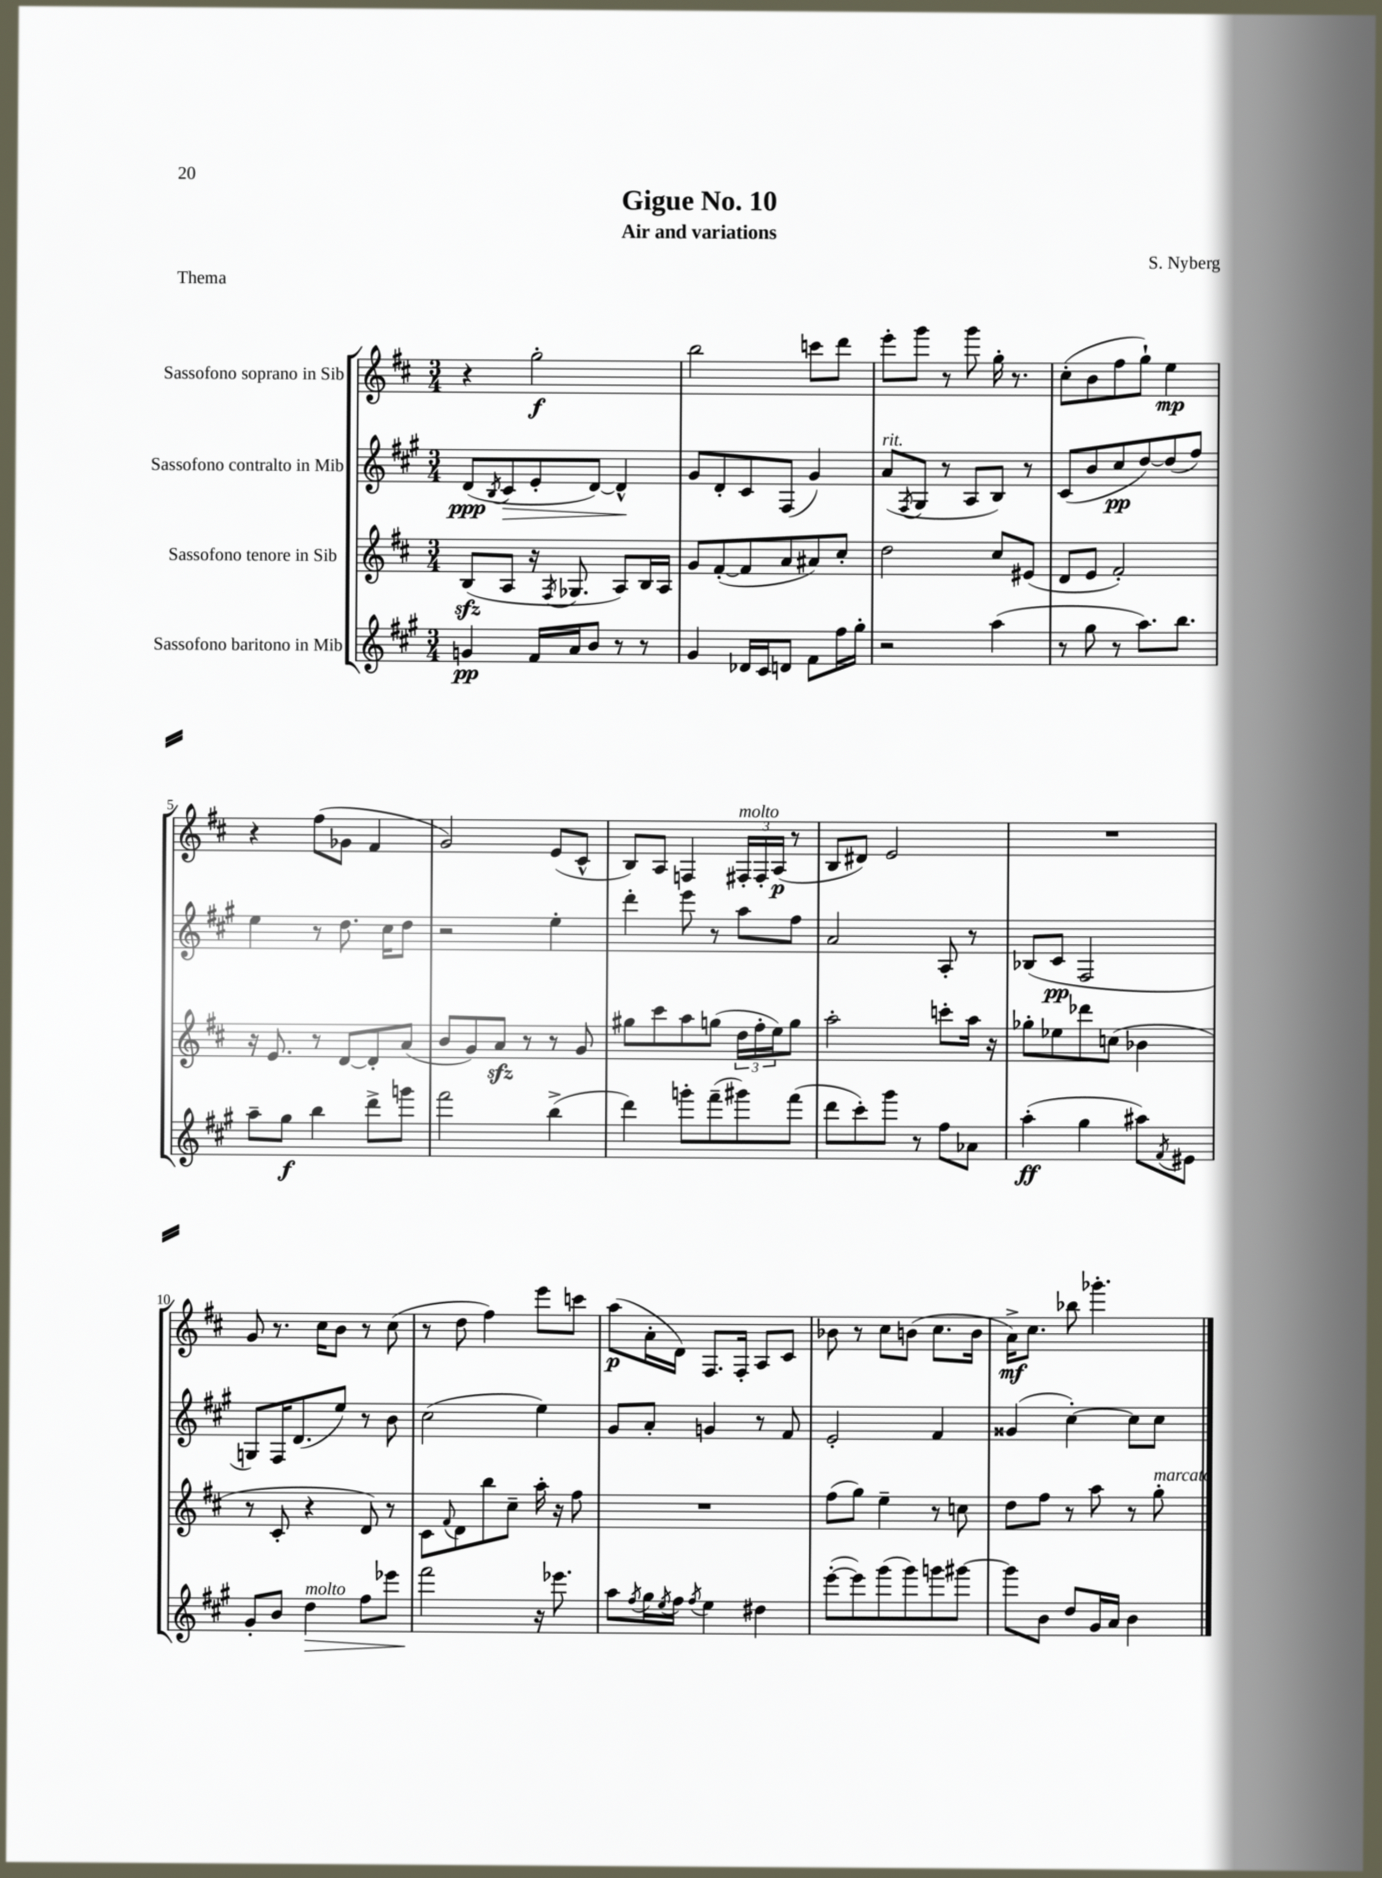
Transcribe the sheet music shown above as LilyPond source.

\header { title = "Gigue No. 10" composer = "S. Nyberg" subtitle = "Air and variations" piece = "Thema" }
<<
\new StaffGroup <<
\new Staff = "s0" \with { instrumentName = "Sassofono soprano in Sib" } {
    \clef treble \key d \major \numericTimeSignature \time 3/4
    r4 g''2-.\f |
    b''2 c'''8 d'''8 |
    e'''8-. g'''8 r8 g'''8 g''16-. r8. |
    cis''8-.( b'8 fis''8 g''8-!) e''4\mp |
    r4 fis''8( ges'8 fis'4 |
    g'2) e'8( cis'8-^ |
    b8) a8 f4 \tuplet 3/2 { fis16-.^\markup { \italic "molto" } fis16-. a16\p( } r8 |
    b8 dis'8) e'2 |
    R2. |
    g'8 r8. cis''16 b'8 r8 cis''8( |
    r8 d''8 fis''4) e'''8 c'''8 |
    a''8\p( a'16-. d'16) fis8. fis16-. a8 cis'8 |
    bes'8 r8 cis''8 b'8( cis''8. b'16 |
    a'16->\mf) cis''8. bes''8 ges'''4.-. \bar "|." |
}
\new Staff = "s1" \with { instrumentName = "Sassofono contralto in Mib" } {
    \clef treble \key a \major \numericTimeSignature \time 3/4
    d'8\ppp( \acciaccatura { b8 } cis'8\> e'8-. d'8~) d'4-^\! |
    gis'8 d'8-. cis'8 fis8( gis'4) |
    a'8^\markup { \italic "rit." }( \acciaccatura { fis8 } gis8 r8 a8 b8) r8 |
    cis'8( b'8 cis''8\pp d''8~) d''8( fis''8) |
    e''4 r8 d''8. cis''16 d''8 |
    r2 e''4-. |
    d'''4-. e'''8 r8 a''8 fis''8 |
    a'2 a8-. r8 |
    bes8( cis'8\pp fis2 |
    g8) fis16 d'8.( e''8) r8 b'8 |
    cis''2( e''4) |
    gis'8 a'8-. g'4 r8 fis'8 |
    e'2-. fis'4 |
    gisis'4( cis''4~-.) cis''8 cis''8 \bar "|." |
}
\new Staff = "s2" \with { instrumentName = "Sassofono tenore in Sib" } {
    \clef treble \key d \major \numericTimeSignature \time 3/4
    b8\sfz( a8 r16 \acciaccatura { fis8 } ges8. a8) b16 a16 |
    g'8 fis'8~-.( fis'8 a'8 ais'8) cis''8-. |
    d''2 cis''8 eis'8( |
    d'8 e'8 fis'2-.) |
    r16 e'8. r8 d'8~ d'8-. a'8( |
    b'8 g'8) a'8\sfz r8 r8 g'8 |
    gis''8 cis'''8 a''8 g''8( \tuplet 3/2 { d''16 fis''16-. e''16) } g''8 |
    a''2-. c'''8-. a''16 r16 |
    ges''8-. ees''8 des'''8 c''8( bes'4 |
    r8 cis'8-. r4 d'8) r8 |
    cis'8 \appoggiatura { fis'8 } d'8 b''8 cis''8-- a''16-. r16 fis''8 |
    R2. |
    fis''8( g''8) e''4-- r8 c''8 |
    d''8 fis''8 r8 a''8 r8 g''8-.^\markup { \italic "marcato" } \bar "|." |
}
\new Staff = "s3" \with { instrumentName = "Sassofono baritono in Mib" } {
    \clef treble \key a \major \numericTimeSignature \time 3/4
    g'4\pp fis'16 a'16 b'8 r8 r8 |
    gis'4 des'16 cis'16 d'8 fis'8 fis''16 gis''16-. |
    r2 a''4( |
    r8 gis''8 r8 a''8.) b''8. |
    a''8-- gis''8\f b''4 d'''8-> g'''8 |
    fis'''2 b''4->( |
    d'''4) g'''8-. fis'''8--( gis'''8) fis'''8( |
    d'''8 cis'''8-.) gis'''8 r8 fis''8 aes'8 |
    a''4-.\ff( gis''4 ais''8) \acciaccatura { fis'8 } eis'8 |
    gis'8-. b'8 d''4\>^\markup { \italic "molto" } fis''8 ees'''8 |
    fis'''2\! r16 ees'''8. |
    a''8 \acciaccatura { fis''8 } gis''16 \acciaccatura { e''8 } fis''16 \acciaccatura { fis''8 } e''4 dis''4 |
    e'''8~-.( e'''8) gis'''8( gis'''8) g'''8 gis'''8~ |
    gis'''8 b'8 d''8 gis'16 a'16 b'4 \bar "|." |
}
>>
>>
